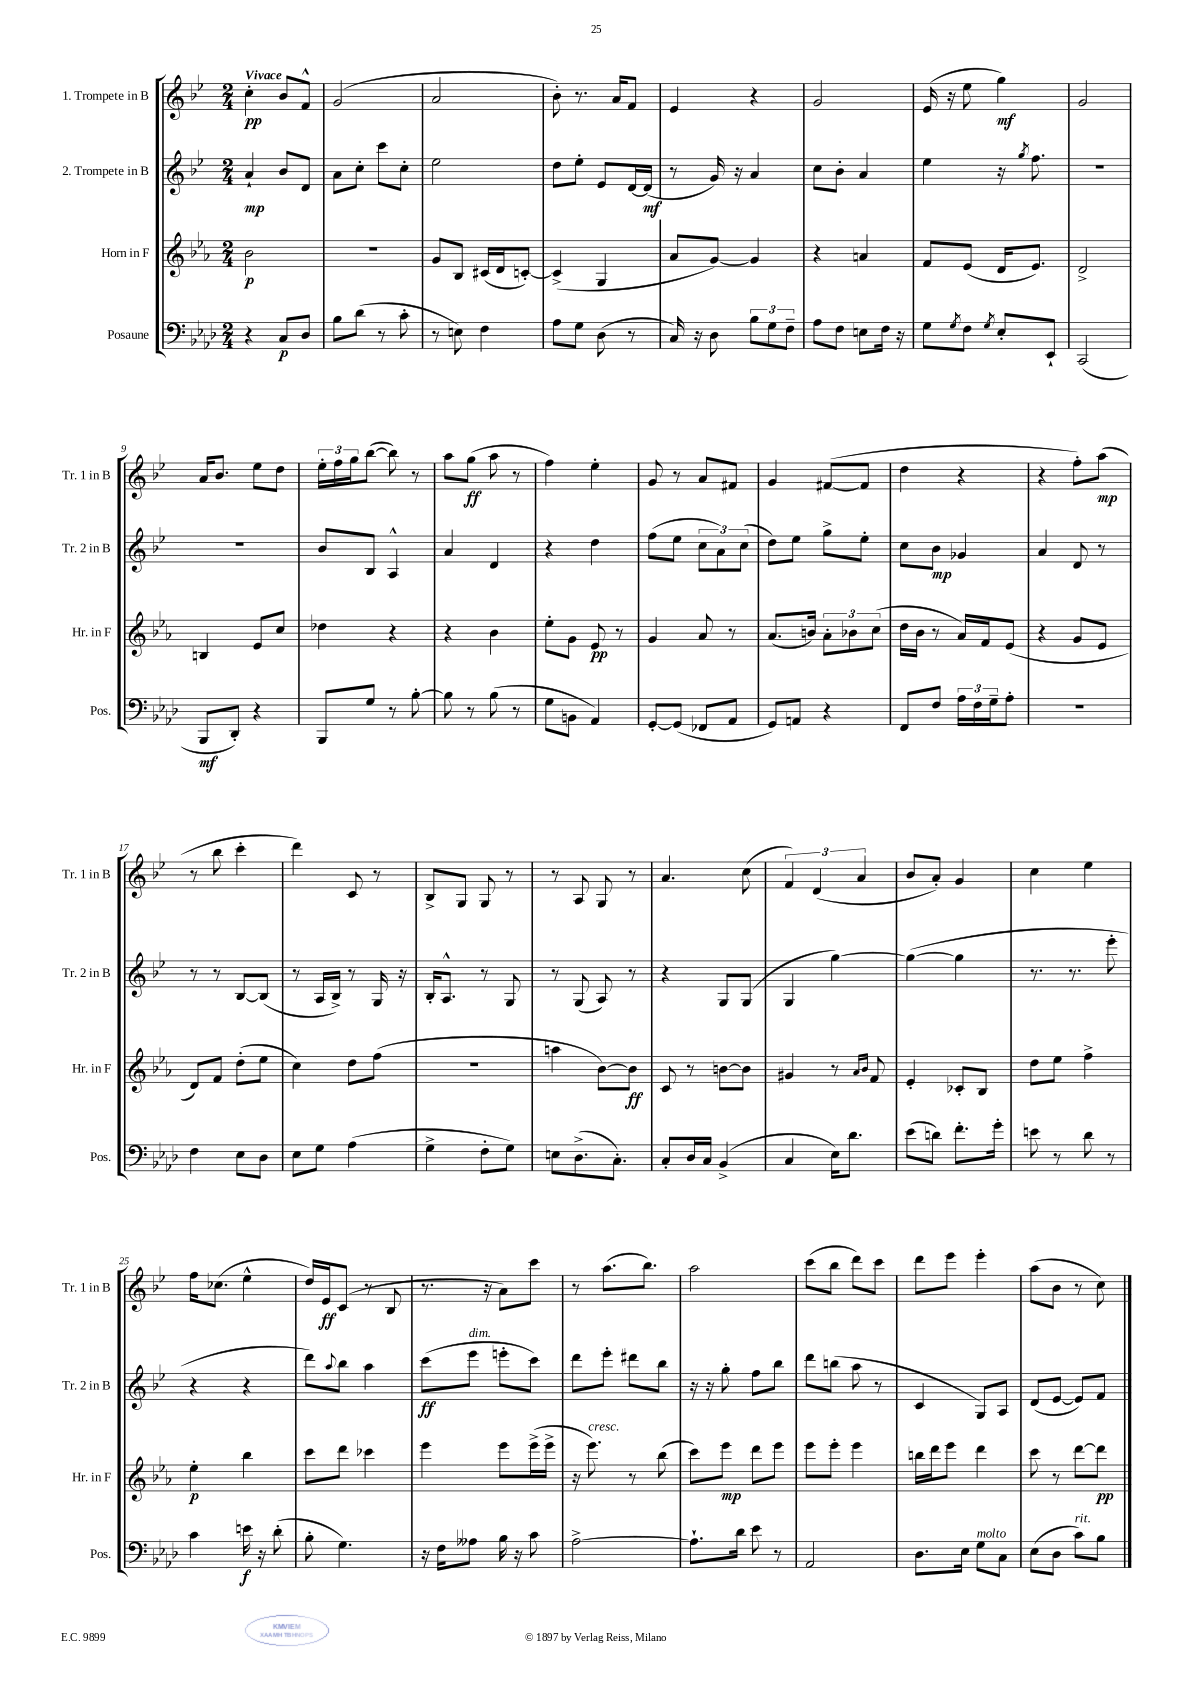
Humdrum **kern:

**kern	**kern	**kern	**kern
*staff4	*staff3	*staff2	*staff1
*clefF4	*clefG2	*clefG2	*clefG2
*k[b-e-a-d-]	*k[b-e-a-]	*k[b-e-]	*k[b-e-]
*M2/4	*M2/4	*M2/4	*M2/4
4r	2b-\	4a`/	4cc'\
8C/L	.	8b-/L	8b-/L
8D-/J	.	8d/J	8f^^/J
=	=	=	=
8B-\L	2r	8a\L	(2g/
(8d-\J	.	8cc'\J	.
8r	.	8ccc\L	.
8c'\	.	8cc'\J	.
=	=	=	=
8r	8g/L	2ee-\	2a/
8E\)	8B-/J	.	.
4F\	(16c#/LL	.	.
.	16d/J	.	.
.	[8c'/J)	.	.
=	=	=	=
8A-\L	(4c^/]	8dd\L	8b-'\)
8G\J	.	8ee-'\J	8.r
(8D-\	4G/	8e-/L	.
.	.	.	16a/LK
8r	.	[16d/L	8f/J
.	.	(16d/]JJ	.
=	=	=	=
16C/)	8a-/L	8r	4e-/
16r	.	.	.
8D-\	[8g/J)	16g/)	.
.	.	16r	.
12B-\L	4g/]	4a/	4r
12G\	.	.	.
12F~\J	.	.	.
=	=	=	=
8A-\L	4r	8cc\L	2g/
8F\J	.	8b-'\J	.
8E\L	4a/	4a/	.
16F\Jk	.	.	.
16r	.	.	.
=	=	=	=
8G\L	8f/L	4ee-\	(16e-/
.	.	.	16r
8qG/	.	.	.
8F\J	(8e-/J	.	8ee-\
8qG/	.	.	.
8E-'/L	16d/LK	16r	4gg\)
.	.	8qgg/	.
.	8.e-/J)	8.ff\	.
8EE-`/J	.	.	.
=	=	=	=
(2CC/	2d^/	2r	2g/
=	=	=	=
8BBB-/L	4B/	2r	16a/LK
.	.	.	8.b-/J
8DD-'/J)	.	.	.
4r	8e-/L	.	8ee-\L
.	8cc/J	.	8dd\J
=	=	=	=
8BBB-/L	4dd-\	8b-/L	24ee-'\LL
.	.	.	24ff\
.	.	.	24gg\J
8G/J	.	8B-/J	([8bb-\J
8r	4r	4A^^/	8bb-\])
[8B-'\	.	.	8r
=	=	=	=
8B-\]	4r	4a/	8aa\L
8r	.	.	(8gg\J
(8B-\	4b-\	4d/	8aa\
8r	.	.	8r
=	=	=	=
8G\L	8ee-'\L	4r	4ff\)
8BB\J	8g\J	.	.
4AA-/)	8e-/	4dd\	4ee-'\
.	8r	.	.
=	=	=	=
[8GG'/L	4g/	(8ff\L	8g/
(8GG/]J	.	8ee-\J	8r
8FF-/L	8a-/	12cc\L	8a/L
.	.	12a\)	.
8AA-/J	8r	.	8f#/J
.	.	(12cc\J	.
=	=	=	=
8GG/L)	(8.a-/L	8dd\L)	4g/
8AA/J	.	8ee-\J	.
.	16b/Jk)	.	.
4r	12a-'\L	8gg^\L	([8f#/L
.	12b-\	.	.
.	.	8ee-'\J	8f#/]J
.	(12cc\J	.	.
=	=	=	=
8FF/L	16dd\LL	8cc\L	4dd\
.	16b-\JJ	.	.
8F/J	8r	8b-\J	.
24A-\LL	16a-/LL)	4g-/	4r
24F\	.	.	.
.	16f/J	.	.
24G~\J	.	.	.
8A-'\J	(8e-/J	.	.
=	=	=	=
2r	4r	4a/	4r
.	8g/L	8d/	8ff'\L)
.	8e-/J	8r	(8aa\J
=	=	=	=
4F\	8d/L)	8r	8r
.	8f/J	8r	8bb-\
8E-\L	(8dd'\L	[8B-/L	4ccc'\
8D-\J	8ee-\J	(8B-/]J	.
=	=	=	=
8E-\L	4cc\)	8r	4ddd\)
8G\J	.	16A/LL	.
.	.	16B-^/JJ)	.
(4A-\	8dd\L	8r	8c/
.	(8ff\J	16G/	8r
.	.	16r	.
=	=	=	=
4G^\	2r	16B-'/LK	8B-^/L
.	.	8.A^^/J	.
.	.	.	8G/J
8F'\L	.	8r	8G/
8G\J)	.	8G/	8r
=	=	=	=
8E\L	4aa\	8r	8r
(8.D-^\	.	(8G/	8A/
.	[8b-\L)	8A/)	8G/
8.C'\J)	.	.	.
.	8b-\]J	8r	8r
=	=	=	=
8C'/L	8c/	4r	4.a/
16D-/L	8r	.	.
16C/JJ	.	.	.
(4BB-^/	[8b\L	8G/L	.
.	8b\]J	(8G/J	(8cc\
=	=	=	=
4C/	4g#/	4G/	6f/)
.	.	.	(6d/
16E-\LK)	8r	[4gg\)	.
8.d-\J	.	.	.
.	.	.	6a/
.	16qqa-/LL	.	.
.	16qqb-/JJ	.	.
.	8f/	.	.
=	=	=	=
(8e-\L	4e-'/	(4gg\_	8b-/L
8d\J)	.	.	8a'/J)
8.f'\L	8c-'/L	4gg\]	4g/
.	8B-/J	.	.
16g'\Jk	.	.	.
=	=	=	=
8e\	8dd\L	8.r	4cc\
8r	8ee-\J	.	.
.	.	8.r	.
8d-\	4ff^\	.	4ee-\
8r	.	8eee-'\	.
=	=	=	=
4c\	4ee-'\	4r	16ff\LK
.	.	.	(8.cc-\J
16e\	4bb-\	4r	4ee-^^\
16r	.	.	.
(8d-'\	.	.	.
=	=	=	=
8B-'\	8ccc\L	8ddd\L)	16dd/LL)
.	.	.	16e-/J
.	.	8qqaa/	.
4.G\)	8ddd\J	8bb-\J	(8c/J
.	4ccc-\	4aa\	8r
.	.	.	8B-/
=	=	=	=
16r	4eee-\	(8ccc\L	8.r
16F\LK	.	.	.
8A--\J	.	8eee-\J	.
.	.	.	16r
16B-\	8eee-\L	8eee'\L	8a\L)
16r	.	.	.
8c\	(16eee-^\L	8ccc\J)	8ccc\J
.	16eee-^\JJ	.	.
=	=	=	=
[2A-^\	16r	8ddd\L	8r
.	8.eee-\)	.	.
.	.	8eee-'\J	(8.aa\L
.	8r	8ddd#\L	.
.	.	.	8.bb-\J)
.	(8bb-\	8bb-\J	.
=	=	=	=
8.A-`\]L	8ccc\L)	16r	2aa\
.	.	16r	.
.	8eee-\J	8gg'\	.
16d-\Jk	.	.	.
8e-\	8ddd\L	8ff\L	.
8r	8eee-\J	8bb-\J	.
=	=	=	=
2AA-/	8eee-\L	8ddd\L	(8ccc\L
.	8eee-'\J	(8bb\J	8bb-\J
.	4eee-\	8aa\	8ddd\L)
.	.	8r	8ccc\J
=	=	=	=
8.D-\L	16bb\LL	4c/	8ddd\L
.	16ddd\J	.	.
.	8eee-\J	.	8eee-\J
16E-\Jk	.	.	.
8G\L	4ddd\	8G/L)	4eee-'\
8C\J	.	8A/J	.
=	=	=	=
(8E-\L	8ccc\	(8d/L	(8aa\L
8D-\J	8r	[8e-/J	8b-\J
8c\L)	[8ddd\L	8e-/]L)	8r
8B-\J	8ddd\]J	8f/J	8cc\)
==	==	==	==
*-	*-	*-	*-
